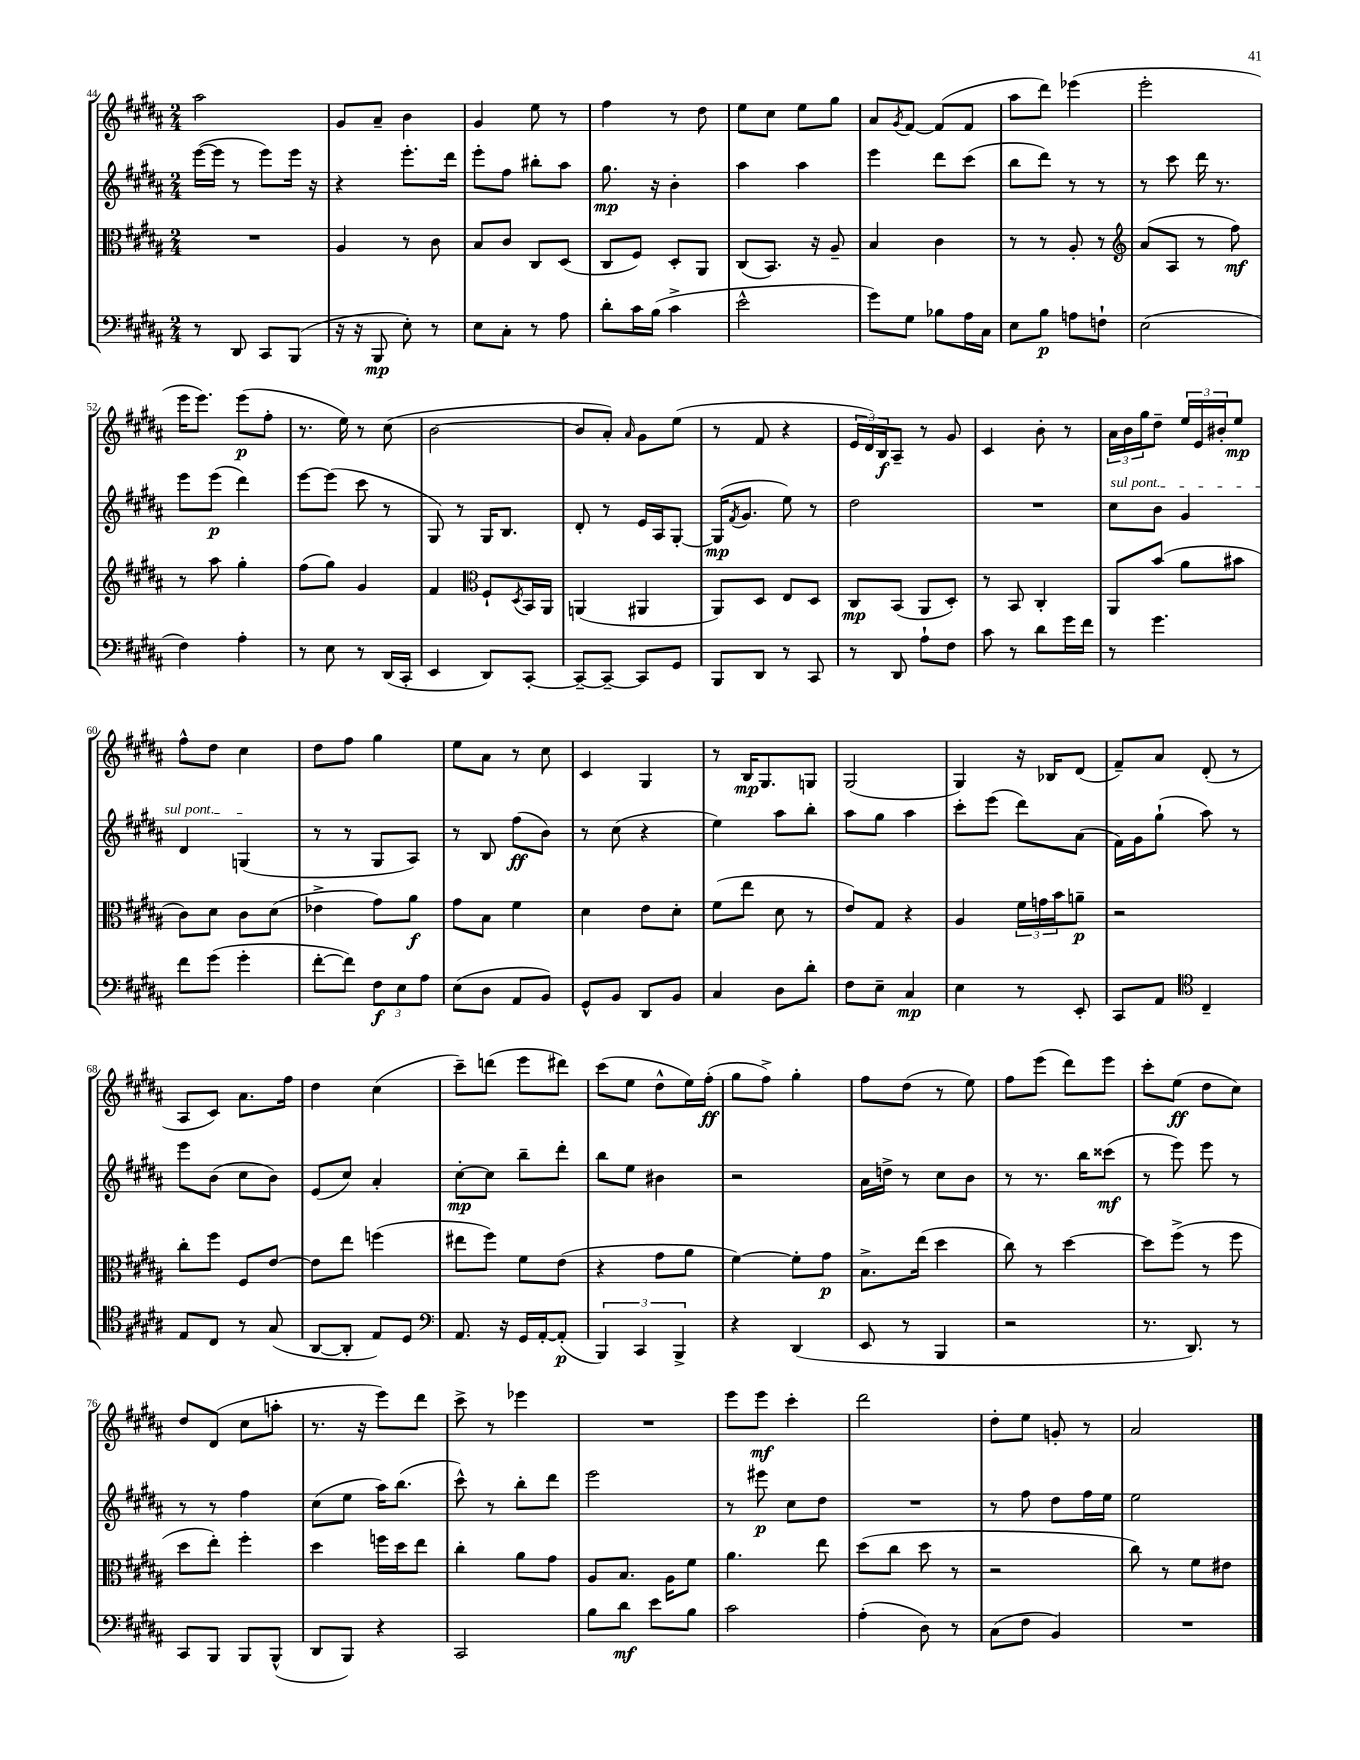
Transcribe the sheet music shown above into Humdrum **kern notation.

**kern	**kern	**kern	**kern
*staff4	*staff3	*staff2	*staff1
*clefF4	*clefC3	*clefG2	*clefG2
*k[f#c#g#d#a#]	*k[f#c#g#d#a#]	*k[f#c#g#d#a#]	*k[f#c#g#d#a#]
*M2/4	*M2/4	*M2/4	*M2/4
8r	2r	([16eee	2aa#
.	.	16eee]	.
8DD#	.	8r	.
8CC#	.	8eee)	.
(8BBB	.	16eee	.
.	.	16r	.
=	=	=	=
16r	4A#	4r	8g#
16r	.	.	.
8BBB	.	.	8a#~
8E')	8r	8.eee'	4b
8r	8c#	.	.
.	.	16ddd#	.
=	=	=	=
8E	8B	8eee'	4g#
8C#'	8c#	8ff#	.
8r	8C#	8bb#'	8ee
8A#	(8D#	8aa#	8r
=	=	=	=
8d#'	8C#	8.gg#	4ff#
16c#	8F#)	.	.
(16B	.	16r	.
4c#^	8D#'	4b'	8r
.	8AA#	.	8dd#
=	=	=	=
2e^^	(8C#	4aa#	8ee
.	8.BB)	.	8cc#
.	.	4aa#	8ee
.	16r	.	.
.	8A#~	.	8gg#
=	=	=	=
8g#)	4B	4eee	8a#
.	.	.	8qg#
8G#	.	.	[8f#
8B-	4c#	8ddd#	(8f#]
16A#	.	(8ccc#	8f#
16C#	.	.	.
=	=	=	=
8E	8r	8bb	8aa#
8B	8r	8ddd#)	8ddd#)
8A	8A#'	8r	(4eee-
8F`	8r	8r	.
=	=	=	=
*	*clefG2	*	*
(2E	(8a#	8r	2eee'
.	8A#	8ccc#	.
.	8r	16ddd#	.
.	.	8.r	.
.	8ff#)	.	.
=	=	=	=
4F#)	8r	8eee	16eee
.	.	.	8.eee)
.	8aa#	(8eee	.
4A#'	4gg#'	4ddd#)	(8eee
.	.	.	8ff#'
=	=	=	=
8r	(8ff#	[8eee	8.r
8E	8gg#)	(8eee]	.
.	.	.	16ee)
8r	4g#	8ccc#	8r
(16DD#	.	8r	(8cc#
16CC#'	.	.	.
=	=	=	=
4EE	4f#	8G#)	[2b
.	.	8r	.
*	*clefC3	*	*
8DD#)	8F#`	16G#	.
.	.	8.B	.
.	8qD#	.	.
[8CC#'	16BB	.	.
.	16AA#	.	.
=	=	=	=
8CC#~_	(4AA	8d#'	8b]
8CC#~_	.	8r	8a#')
.	.	.	16qqa#
8CC#]	4AA#	16e	8g#
.	.	16A#	.
8GG#	.	[8G#'	(8ee
=	=	=	=
8BBB	8AA#)	(16G#]	8r
.	.	8qf#	.
.	.	8.g#	.
8DD#	8D#	.	8f#
8r	8E	8ee)	4r
8CC#	8D#	8r	.
=	=	=	=
8r	8C#	2dd#	24e
.	.	.	24d#)
.	.	.	24B
8DD#	(8BB	.	8A#~
8A#`	8AA#	.	8r
8F#	8D#')	.	8g#
=	=	=	=
8c#	8r	2r	4c#
8r	8BB	.	.
8d#	4C#'	.	8b'
16g#	.	.	8r
16f#	.	.	.
=	=	=	=
8r	8AA#	8cc#	24a#
.	.	.	24b
.	.	.	24gg#
4.g#	(8b	8b	8dd#~
.	8a#	4g#	24ee
.	.	.	24e
.	.	.	24b#'
.	8b#	.	8ee
=	=	=	=
8f#	8c#)	4d#	8ff#^^
(8g#	8d#	.	8dd#
4g#'	8c#	(4G	4cc#
.	(8d#	.	.
=	=	=	=
[8f#'	4e-^	8r	8dd#
8f#])	.	8r	8ff#
12F#	8g#)	8G#	4gg#
12E	.	.	.
.	8a#	8A#)	.
12A#	.	.	.
=	=	=	=
(8E	8g#	8r	8ee
8D#	8B	8B	8a#
8AA#	4f#	(8ff#	8r
8BB)	.	8b)	8cc#
=	=	=	=
8GG#^^	4d#	8r	4c#
8BB	.	(8cc#	.
8DD#	8e	4r	4G#
8BB	8d#'	.	.
=	=	=	=
4C#	(8f#	4ee)	8r
.	8ee	.	16B
.	.	.	8.G#
8D#	8d#	8aa#	.
8d#'	8r	8bb'	8G
=	=	=	=
8F#	8e)	8aa#	(2G#
8E~	8G#	8gg#	.
4C#	4r	4aa#	.
=	=	=	=
4E	4A#	8ccc#'	4G#)
.	.	(8eee	.
8r	24f#	8ddd#)	16r
.	24g	.	.
.	.	.	16B-
.	24b	.	.
8EE'	8a~	(8a#	(8d#
=	=	=	=
8CC#	2r	16f#)	8f#~)
.	.	16g#	.
8AA#	.	(8gg#`	8a#
*clefC4	*	*	*
4C#~	.	8aa#)	(8d#'
.	.	8r	8r
=	=	=	=
8E	8cc#'	8eee	8A#
8C#	8ff#	(8b	8c#)
8r	8F#	8cc#	8.a#
(8G#	[8e	8b)	.
.	.	.	16ff#
=	=	=	=
[8AA#	8e]	(8e	4dd#
8AA#']	8ee	8cc#)	.
8E)	(4ff	4a#'	(4cc#
8D#	.	.	.
=	=	=	=
*clefF4	*	*	*
8.AA#	8ee#	[8cc#'	8ccc#~)
.	8ff#)	8cc#]	(8ddd
16r	.	.	.
16GG#	8f#	8bb~	8eee
[16AA#'	.	.	.
(8AA#']	(8e	8ddd#'	8ddd#)
=	=	=	=
6BBB)	4r	8bb	(8ccc#
.	.	8ee	8ee
6CC#	.	.	.
.	8g#	4b#	8dd#^^
6BBB^	.	.	.
.	8a#	.	16ee)
.	.	.	(16ff#'
=	=	=	=
4r	[4f#)	2r	8gg#
.	.	.	8ff#^)
(4DD#	8f#']	.	4gg#'
.	8g#	.	.
=	=	=	=
8EE	8.B^	16a#	8ff#
.	.	16dd^	.
8r	.	8r	(8dd#
.	(16ee	.	.
4BBB	4dd#	8cc#	8r
.	.	8b	8ee)
=	=	=	=
2r	8cc#)	8r	8ff#
.	8r	8.r	(8eee
.	[4dd#	.	8ddd#)
.	.	16bb	.
.	.	(8ccc##	8eee
=	=	=	=
8.r	8dd#]	8r	8ccc#'
.	(8ff#^	8eee)	(8ee
8.DD#)	.	.	.
.	8r	8eee	8dd#
8r	8ff#	8r	8cc#)
=	=	=	=
8CC#	8dd#	8r	8dd#
8BBB	8ee')	8r	(8d#
8BBB	4ff#'	4ff#	8cc#
(8BBB^^	.	.	8aa'
=	=	=	=
8DD#	4dd#	(8cc#	8.r
8BBB)	.	8ee	.
.	.	.	16r
4r	16ff	16aa#)	8eee)
.	16dd#	(8.bb	.
.	8ee	.	8ddd#
=	=	=	=
2CC#	4cc#'	8ccc#^^)	8ccc#^
.	.	8r	8r
.	8a#	8bb'	4eee-
.	8g#	8ddd#	.
=	=	=	=
8B	8A#	2eee	2r
8d#	8.B	.	.
8e	.	.	.
.	16A#	.	.
8B	8f#	.	.
=	=	=	=
2c#	4.a#	8r	8eee
.	.	8eee#	8eee
.	.	8cc#	4ccc#'
.	8ee	8dd#	.
=	=	=	=
(4A#'	(8dd#	2r	2ddd#
.	8cc#	.	.
8D#)	8dd#	.	.
8r	8r	.	.
=	=	=	=
(8C#	2r	8r	8dd#'
8F#	.	8ff#	8ee
4BB)	.	8dd#	8g'
.	.	16ff#	8r
.	.	16ee	.
=	=	=	=
2r	8cc#)	2ee	2a#
.	8r	.	.
.	8f#	.	.
.	8e#	.	.
==	==	==	==
*-	*-	*-	*-
